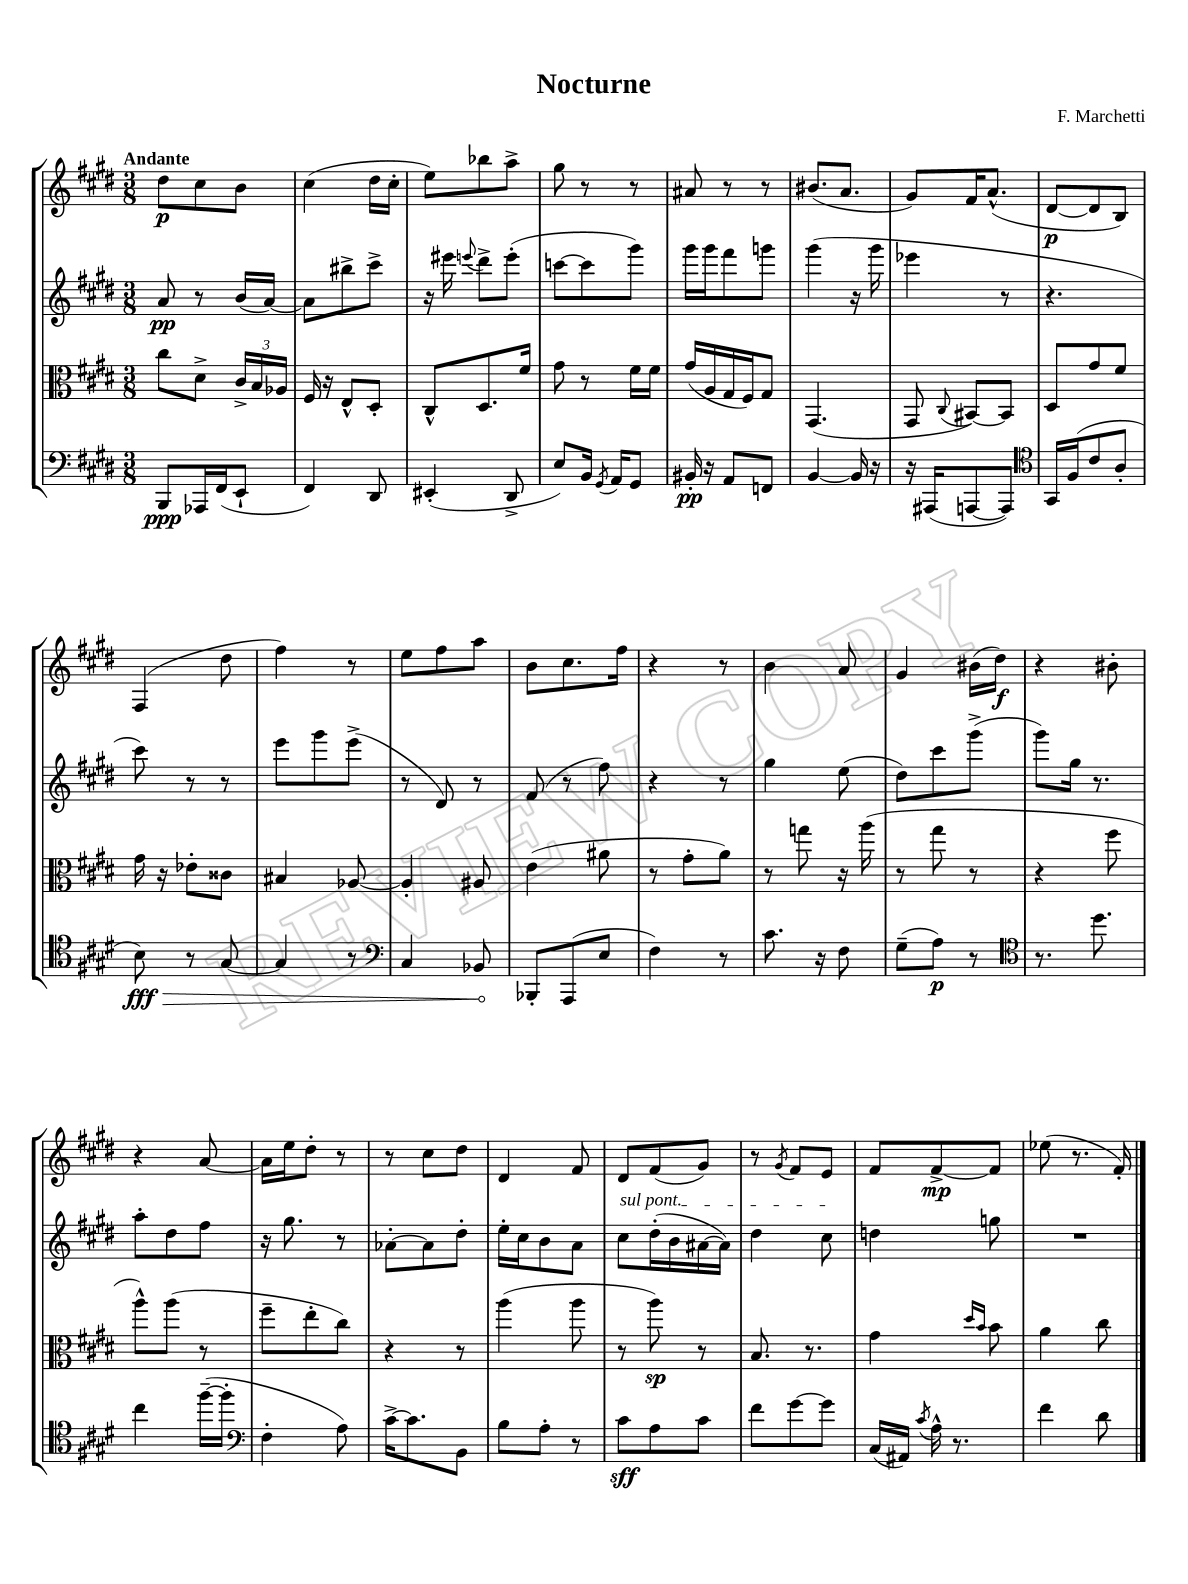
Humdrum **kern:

**kern	**dynam	**kern	**dynam	**kern	**dynam	**kern	**dynam
*part4	*part4	*part3	*part3	*part2	*part2	*part1	*part1
*staff4	*staff4	*staff3	*staff3	*staff2	*staff2	*staff1	*staff1
*clefF4	*	*clefC3	*	*clefG2	*	*clefG2	*
*k[f#c#g#d#]	*	*k[f#c#g#d#]	*	*k[f#c#g#d#]	*	*k[f#c#g#d#]	*
*M3/8	*	*M3/8	*	*M3/8	*	*M3/8	*
=1	=1	=1	=1	=1	=1	=1	=1
!	!	!	!	!	!	!LO:TX:a:B:t=Andante	!
8BBB/L	ppp	8cc#\L	.	8a/	pp	8dd#\L	p
16AAA-X/L	.	8d#^\J	.	8r	.	8cc#\	.
(16FF#/J	.	.	.	.	.	.	.
8EE`/J	.	24c#^/LL	.	(16b/LL	.	8b\J	.
.	.	24B/	.	.	.	.	.
.	.	.	.	[16a/JJ)	.	.	.
.	.	24A-X/JJ	.	.	.	.	.
=2	=2	=2	=2	=2	=2	=2	=2
4FF#/)	.	16F#/	.	8a\L]	.	(4cc#\	.
.	.	16r	.	.	.	.	.
.	.	8E^^/L	.	8bb#X^\	.	.	.
8DD#/	.	8D#'/J	.	8ccc#^\J	.	16dd#\LL	.
.	.	.	.	.	.	16cc#'\JJ	.
=3	=3	=3	=3	=3	=3	=3	=3
(4EE#X'/	.	8C#^^/L	.	16r	.	8ee\L)	.
.	.	.	.	16eee#X\	.	.	.
.	.	.	.	8qqeeen/	.	.	.
.	.	8.D#/	.	8ddd#^\L	.	8bb-X\	.
8DD#^/	.	.	.	(8eee'\J	.	8aa^\J	.
.	.	16f#/Jk	.	.	.	.	.
=4	=4	=4	=4	=4	=4	=4	=4
8E/L)	.	8g#\	.	[8cccn\L	.	8gg#\	.
16BB/Jk	.	8r	.	8ccc\]	.	8r	.
8qGG#/	.	.	.	.	.	.	.
16AA/KL	.	.	.	.	.	.	.
8GG#/J	.	16f#\LL	.	8ggg#\J)	.	8r	.
.	.	16f#\JJ	.	.	.	.	.
=5	=5	=5	=5	=5	=5	=5	=5
16BB#X'/	pp	(16g#/LL	.	16ggg#\LL	.	8a#X/	.
16r	.	16A/	.	16ggg#\J	.	.	.
8AA/L	.	16G#/	.	8fff#\	.	8r	.
.	.	16F#/J)	.	.	.	.	.
8FFn/J	.	8G#/J	.	8gggn\J	.	8r	.
=6	=6	=6	=6	=6	=6	=6	=6
[4BB/	.	(4.GG#/	.	(4ggg#\	.	(8.b#X/L	.
.	.	.	.	.	.	8.a/J	.
16BB/]	.	.	.	16r	.	.	.
16r	.	.	.	16ggg#\	.	.	.
=7	=7	=7	=7	=7	=7	=7	=7
16r	.	8GG#/	.	4eee-X\	.	8g#/L)	.
(16AAA#X/KL	.	.	.	.	.	.	.
.	.	8qqC#/	.	.	.	.	.
[8AAAn/	.	[8BB#X/L)	.	.	.	16f#/K	.
.	.	.	.	.	.	(8.a^^/J	.
8AAA/J])	.	8BB#/J]	.	8r	.	.	.
=8	=8	=8	=8	=8	=8	=8	=8
*clefC4	*	*	*	*	*	*	*
16GG#/LL	.	8D#/L	.	4.r	.	[8d#/L	p
(16F#/J	.	.	.	.	.	.	.
8c#/	.	8g#/	.	.	.	8d#/]	.
8A'/J	.	8f#/J	.	.	.	8B/J)	.
!!LO:LB:g=z
=9	=9	=9	=9	=9	=9	=9	=9
!	!LO:HP:b	!	!	!	!	!	!
8B\)	> fff	16g#\	.	8ccc#\)	.	(4F#/	.
.	.	16r	.	.	.	.	.
8r	.	8e-X'\L	.	8r	.	.	.
[8G#/	.	8c##X\J	.	8r	.	8dd#\	.
=10	=10	=10	=10	=10	=10	=10	=10
4G#/]	.	4B#X/	.	8eee\L	.	4ff#\)	.
.	.	.	.	8ggg#\	.	.	.
8r	.	[8A-X/	.	(8eee^\J	.	8r	.
=11	=11	=11	=11	=11	=11	=11	=11
*clefF4	*	*	*	*	*	*	*
4C#/	.	4A-'/]	.	8r	.	8ee\L	.
.	.	.	.	8d#/)	.	8ff#\	.
8BB-X/	.	8A#X/	.	8r	.	8aa\J	.
.	]	.	.	.	.	.	.
=12	=12	=12	=12	=12	=12	=12	=12
8BBB-X'/L	.	(4e\	.	(8f#/	.	8b\L	.
(8AAA/	.	.	.	8r	.	8.cc#\	.
8E/J	.	8a#X\	.	8ff#\)	.	.	.
.	.	.	.	.	.	16ff#\Jk	.
=13	=13	=13	=13	=13	=13	=13	=13
4F#\)	.	8r	.	4r	.	4r	.
.	.	8g#'\L	.	.	.	.	.
8r	.	8a\J)	.	8r	.	8r	.
=14	=14	=14	=14	=14	=14	=14	=14
8.c#\	.	8r	.	4gg#\	.	4b\	.
.	.	8ggn\	.	.	.	.	.
16r	.	.	.	.	.	.	.
8F#\	.	16r	.	(8ee\	.	8a/	.
.	.	(16aa\	.	.	.	.	.
=15	=15	=15	=15	=15	=15	=15	=15
(8G#~\L	.	8r	.	8dd#\L)	.	4g#/	.
8A\J)	p	8gg#\	.	8ccc#\	.	.	.
8r	.	8r	.	(8ggg#^\J	.	(16b#X\LL	.
.	.	.	.	.	.	16dd#\JJ)	f
=16	=16	=16	=16	=16	=16	=16	=16
*clefC4	*	*	*	*	*	*	*
8.r	.	4r	.	8ggg#\L)	.	4r	.
.	.	.	.	16gg#\Jk	.	.	.
8.dd#\	.	.	.	8.r	.	.	.
.	.	8ff#\	.	.	.	8b#X'\	.
!!LO:LB:g=z
=17	=17	=17	=17	=17	=17	=17	=17
4cc#\	.	8aa^^\L)	.	8aa'\L	.	4r	.
.	.	(8aa\J	.	8dd#\	.	.	.
([16ff#~\LL	.	8r	.	8ff#\J	.	[8a/	.
16ff#'\JJ]	.	.	.	.	.	.	.
=18	=18	=18	=18	=18	=18	=18	=18
*clefF4	*	*	*	*	*	*	*
4F#'\	.	8ff#~\L	.	16r	.	16a\LL]	.
.	.	.	.	8.gg#\	.	16ee\J	.
.	.	8ee'\	.	.	.	8dd#'\J	.
8A\)	.	8cc#\J)	.	8r	.	8r	.
=19	=19	=19	=19	=19	=19	=19	=19
[16c#^\KL	.	4r	.	[8a-X'\L	.	8r	.
8.c#\]	.	.	.	.	.	.	.
.	.	.	.	8a-\]	.	8cc#\L	.
8BB\J	.	8r	.	8dd#'\J	.	8dd#\J	.
=20	=20	=20	=20	=20	=20	=20	=20
8B\L	.	(4aa\	.	16ee'\LL	.	4d#/	.
.	.	.	.	16cc#\J	.	.	.
8A'\J	.	.	.	8b\	.	.	.
8r	.	8aa\	.	8a\J	.	8f#/	.
=21	=21	=21	=21	=21	=21	=21	=21
!	!	!	!	!LO:TX:a:i:t=sul pont.	!	!	!
8c#\L	sff	8r	.	8cc#\L	.	8d#/L	.
8A\	.	8aa\)	sp	(16dd#'\L	.	(8f#/	.
.	.	.	.	16b\	.	.	.
8c#\J	.	8r	.	[16a#X\	.	8g#/J)	.
.	.	.	.	16a#\JJ])	.	.	.
=22	=22	=22	=22	=22	=22	=22	=22
8f#\L	.	8.B/	.	4dd#\	.	8r	.
.	.	.	.	.	.	8qg#/	.
[8g#\	.	.	.	.	.	8f#/L	.
.	.	8.r	.	.	.	.	.
8g#\J]	.	.	.	8cc#\	.	8e/J	.
=23	=23	=23	=23	=23	=23	=23	=23
(16C#/LL	.	4g#\	.	4ddn\	.	8f#/L	.
16AA#X/JJ)	.	.	.	.	.	.	.
8qc#/	.	.	.	.	.	.	.
16A^^\	.	.	.	.	.	[8f#^/	mp
8.r	.	.	.	.	.	.	.
.	.	16qqdd#/LL	.	.	.	.	.
.	.	16qqb/JJ	.	.	.	.	.
.	.	8b\	.	8ggn\	.	8f#/J]	.
=24	=24	=24	=24	=24	=24	=24	=24
4f#\	.	4a\	.	4.r	.	(8ee-X\	.
.	.	.	.	.	.	8.r	.
8d#\	.	8cc#\	.	.	.	.	.
.	.	.	.	.	.	16f#'/)	.
==	==	==	==	==	==	==	==
*-	*-	*-	*-	*-	*-	*-	*-
